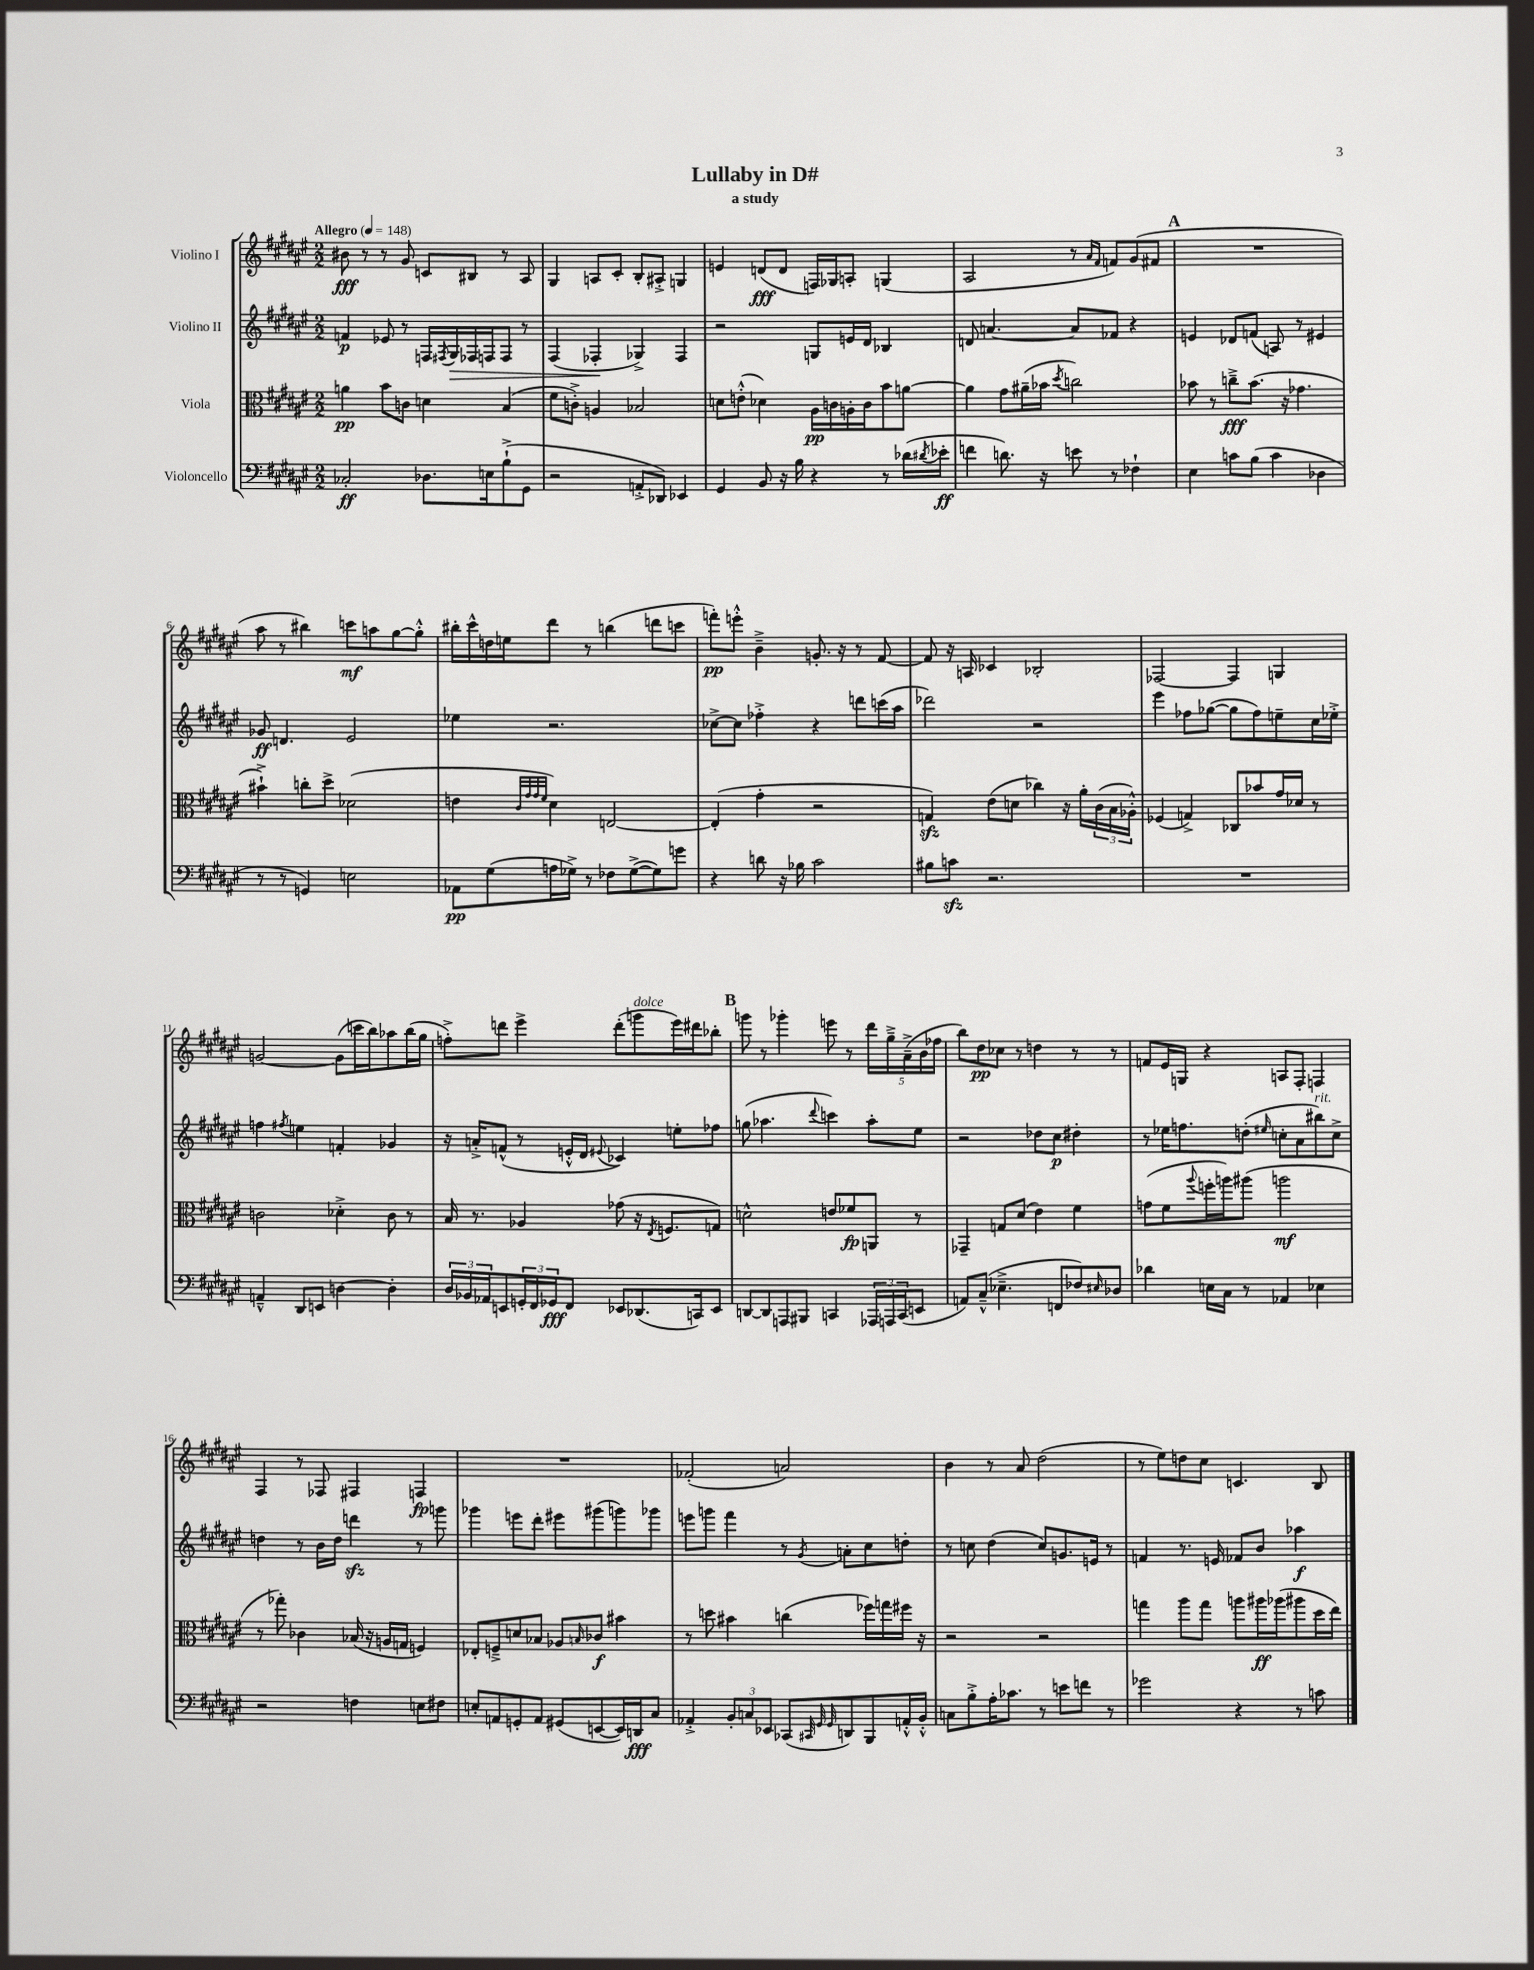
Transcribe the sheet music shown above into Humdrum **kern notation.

**kern	**kern	**kern	**kern
*staff4	*staff3	*staff2	*staff1
*clefF4	*clefC3	*clefG2	*clefG2
*k[f#c#g#d#a#e#]	*k[f#c#g#d#a#e#]	*k[f#c#g#d#a#e#]	*k[f#c#g#d#a#e#]
*M2/2	*M2/2	*M2/2	*M2/2
*MM148	*MM148	*MM148	*MM148
2C-'	4a	4f	8b#
.	.	.	8r
.	8b	8e-	8r
.	8c	8r	8g#
8.D-	4d	16F	8c
.	.	8qF#	.
.	.	16G#	.
.	.	16F-	8B#
16E	.	16F	.
(8B`^	(4B	8F	8r
8GG#	.	8r	8A#
=	=	=	=
2r	8f#	(4F#	4G#
.	8c'^)	.	.
.	4A	4F-'	8A
.	.	.	8c#'
8AA'^	2B-	4G-^)	8B'
8DD-)	.	.	8A#'^
4EE-	.	4F-	4G
=	=	=	=
4GG#	8d	2r	4e
.	(8e'^^	.	.
8BB	4d-)	.	(8d
16r	.	.	8d
16B	.	.	.
4r	16A#	8G	16F)
.	16c	.	16G-
.	16A'	16e	8A'
.	16c	16d#	.
8r	8b	4B-	(4G
(16d-	[8a	.	.
8qd#	.	.	.
16e-'	.	.	.
=	=	=	=
4f	4a]	8d	2A#
.	.	[4.a	.
8.d)	8g#	.	.
.	(16a#~	.	.
16r	16b-	.	.
.	8qdd#	.	.
8e	2cc)	8a]	8r
.	.	.	16qqa#
.	.	.	16qqf#
8r	.	8f-	8f)
4F-`	.	4r	(8g#
.	.	.	8f#
=	=	=	=
4E#	8b-	4e	1r
.	8r	.	.
8c	8cc~^	8d-	.
(8B	(8.b-	(8f	.
4c	.	8A)	.
.	16r	.	.
.	4.g-	8r	.
4D-	.	4e#	.
=	=	=	=
8r	4b#`^)	8g-	8aa#
8r	.	4.d	8r
4GG)	8cc'	.	4bb#)
.	8dd#^	.	.
2E	(2d-	2e#	8ccc
.	.	.	8aa
.	.	.	[8gg#
.	.	.	8gg#'^^]
=	=	=	=
8AA-	4e	4ee-	16bb#'
.	.	.	16ccc#^^
(8G#	.	.	16dd
.	.	.	16ee
.	32qqc#	.	.
.	32qqg#	.	.
.	32qqg#	.	.
.	32qqf#	.	.
16A	4d#)	2.r	8ddd#
16G-^)	.	.	.
8r	.	.	8r
8F-	[2E	.	(4bb
([8G-^	.	.	.
8G-])	.	.	8ddd
8g	.	.	8ccc
=	=	=	=
4r	(4E']	[8cc-^	8fff')
.	.	8cc-]	8eee'^^
8d	4g#'	4ff-'^	4b~^
16r	.	.	.
16B-	.	.	.
2c#	2r	4r	8.g'
.	.	.	16r
.	.	8ddd	8r
.	.	(16ccc	[8f#
.	.	16aa#	.
=	=	=	=
8B#	4G)	2ddd-)	8f#]
8c	.	.	16r
.	.	.	16A
2.r	(8e#	.	4c-
.	8d	.	.
.	4cc-)	2r	2B-'
.	16r	.	.
.	16a#'	.	.
.	(24c#	.	.
.	24B	.	.
.	24A-'^^)	.	.
=	=	=	=
1r	(4F-	4eee#	[2F-
.	4G^)	8ff-	.
.	.	([8gg-	.
.	8C-	8gg-]	4F-]
.	8b-	8ff-)	.
.	16g#	8ee~	4G
.	16d-	.	.
.	8r	16cc#	.
.	.	16ee-'^	.
=	=	=	=
4AA~^^	2c	4ff	[2g
.	.	8qff#	.
8DD#	.	4ee	.
8EE	.	.	.
[4D	4d-'^	4f'	(8g]
.	.	.	16ccc
.	.	.	16bb)
4D']	8c	4g-	8aa-
.	8r	.	(16bb
.	.	.	16gg#
=	=	=	=
24D#	16B	16r	8ff'^)
24BB-	.	.	.
.	8.r	16a'^	.
24AA-	.	.	.
8EE	.	(8f^^	8ddd
24GG'	4A-	8r	4eee#^
24FF#	.	.	.
24GG-	.	.	.
8FF#	.	16e'^^	.
.	.	16d#	.
.	.	8qqe#	.
8EE-	(8g-	4c-)	(8ddd'
(8.DD-	16r	.	8ggg
.	8qE#	.	.
.	8.F	.	.
.	.	8ee'	16eee#)
16CC)	.	.	16ddd#
8EE-	8G)	8ff-	8bb-'
=	=	=	=
[8DD	2d^^	(8gg	8ggg
8DD]	.	4.aa-	8r
8AAA	.	.	4ggg-'
8BBB#	.	.	.
.	.	8qqddd#	.
4CC	8e	4ccc)	8eee
.	8f-	.	8r
24AAA-	8AA	8aa-'	20ddd#
24AAA	.	.	.
.	.	.	20gg#~^
(24CC	.	.	.
.	.	.	(20a#~^
8EE	8r	8ee#	.
.	.	.	20b
.	.	.	20ff-
=	=	=	=
8AA)	4GG-~	2r	8bb)
(8C#~^^	.	.	8dd#
4.E-~^	8G	.	8cc-
.	(8d#	.	8r
.	4e#)	8dd-	4dd
8FF	.	8cc#	.
8F-)	4f#	4dd#'	8r
16qqE#	.	.	.
8D-	.	.	8r
=	=	=	=
4d-	(8g	8r	8f
.	8f#	16ee-	16e#
.	.	8.ff	16G
.	8qqaa#	.	.
16E	16ff'	.	4r
16C#	16aa)	.	.
8r	(8aa#	(8dd'	.
.	.	16qqee#	.
4AA-	2aa	8cc'	8A
.	.	8a#	8F#'
4E-	.	8bb#)	4F
.	.	8cc^	.
=	=	=	=
2r	8r	4dd	4F#
.	8gg-')	.	.
.	4c-	8r	8r
.	.	16b	8F-
.	.	16dd	.
4F	(16B-	4ddd	4F#
.	16r	.	.
.	16A	.	.
.	16G	.	.
8E	4F)	8r	4F
8F#	.	8ggg	.
=	=	=	=
8E'	8E-'	4ggg-	1r
8AA	8F~^	.	.
8GG'	8d	8eee	.
8AA	8B-	8ddd#'	.
(8GG#	8A-	8eee#	.
.	16qqB	.	.
[8EE	8c-	(8ggg#	.
16EE])	4b#	8ggg)	.
16DD	.	.	.
8C#	.	8ggg-	.
=	=	=	=
4AA-'^	8r	8eee	(2f-'
.	8dd	8ggg	.
12BB'	4b#	4fff#	.
12C	.	.	.
12EE-	.	.	.
(8CC-	(4cc	8r	2a)
32qqCC#	.	.	.
32qqGG#	.	.	.
32qqGG#	.	8qg#	.
8DD)	.	8a'	.
8BBB	16ff-)	8cc#	.
.	16gg	.	.
16AA'^^	16ff#	8dd'	.
16BB'^^	16r	.	.
=	=	=	=
8C	2r	8r	4b
8B'^	.	8cc	.
16A#'	.	(4dd#	8r
8.c-	.	.	.
.	.	.	8a#
8r	2r	8cc)	(2dd#
8e	.	8.g	.
8f	.	.	.
.	.	16e	.
8r	.	8r	.
=	=	=	=
2g-	4gg	4f	8r
.	.	.	8ee#)
.	8aa#	8.r	8dd
.	8gg	.	8cc#
.	.	16e	.
4r	8aa	8f-	4.c
.	16aa#	8b	.
.	(16aa-	.	.
8r	8aa#	4aa-	.
8c	16dd#	.	8B
.	16ee#)	.	.
==	==	==	==
*-	*-	*-	*-
